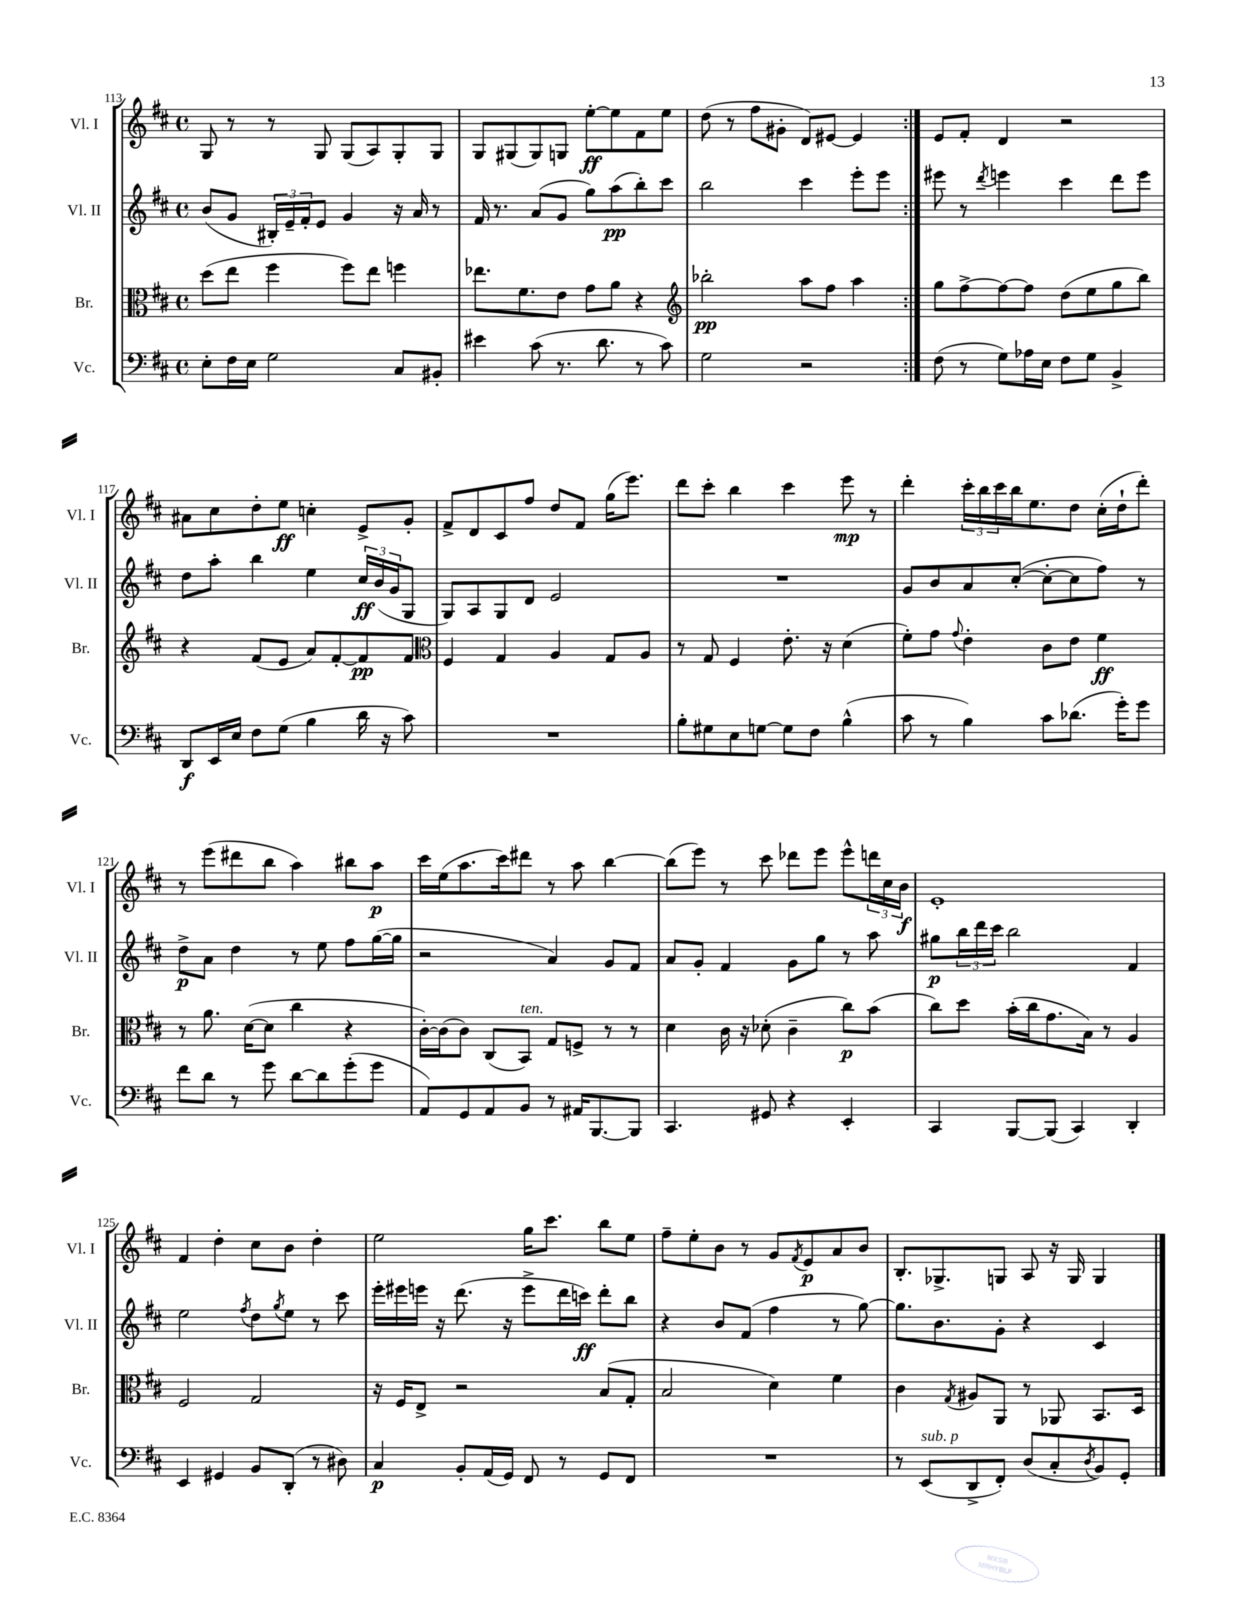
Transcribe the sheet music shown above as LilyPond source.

<<
\new StaffGroup <<
\new Staff = "s0" \with { instrumentName = "Vl. I" shortInstrumentName = "Vl. I" } {
    \clef treble \key d \major \defaultTimeSignature \time 4/4
    \repeat volta 2 { g8 r8 r8 g8 g8( a8) g8-. g8 |
    g8 gis8( gis8) g8 e''8~-.\ff e''8 fis'8 e''8 |
    d''8( r8 fis''8 gis'8-. d'8) eis'8~ eis'4 | }
    e'8 fis'8-. d'4 r2 |
    ais'8 cis''8 d''8-. e''8\ff c''4-. e'8-> g'8-. |
    fis'8-> d'8 cis'8 fis''8 d''8 fis'8 g''16( e'''8.) |
    d'''8 cis'''8-. b''4 cis'''4 e'''8\mp r8 |
    d'''4-. \tuplet 3/2 { cis'''16-. b''16 cis'''16 } b''16 e''8. d''8 cis''16-.( d''16-! d'''8-.) |
    r8 e'''8( dis'''8 b''8 a''4) bis''8 a''8\p |
    cis'''16 e''16( a''8. cis'''16) dis'''8 r8 a''8 b''4~ |
    b''8( e'''8) r8 cis'''8 des'''8 e'''8 e'''8-^ \tuplet 3/2 { d'''16 cis''16 b'16\f } |
    e'1-. |
    fis'4 d''4-. cis''8 b'8 d''4-. |
    e''2 g''16 cis'''8. b''8 e''8 |
    fis''8-- e''8-. b'8 r8 g'8 \acciaccatura { fis'8 } e'8\p a'8 b'8 |
    b8.-. ges8.-> g8 a8 r16 g16 g4 \bar "|." |
}
\new Staff = "s1" \with { instrumentName = "Vl. II" shortInstrumentName = "Vl. II" } {
    \clef treble \key d \major \defaultTimeSignature \time 4/4
    \repeat volta 2 { b'8( g'8 \tuplet 3/2 { bis16-.) e'16-- fis'16-. } e'8 g'4 r16 a'16 r8 |
    fis'16 r8. a'8( g'8 g''8) a''8\pp( b''8-.) cis'''8 |
    b''2 cis'''4 e'''8-. e'''8 | }
    eis'''8 r8 \acciaccatura { d'''8 } e'''4 cis'''4 d'''8 e'''8 |
    d''8 a''8-. b''4 e''4 \tuplet 3/2 { cis''16\ff b'16( g'16 } g8 |
    g8) a8 g8 d'8 e'2 |
    R1 |
    g'8 b'8 a'8 cis''8~-.( cis''8~-. cis''8 fis''8) r8 |
    d''8->\p a'8 d''4 r8 e''8 fis''8 g''16~( g''16 |
    r2 a'4) g'8 fis'8 |
    a'8 g'8-. fis'4 g'8 g''8 r8 a''8 |
    gis''8\p \tuplet 3/2 { b''16 d'''16 cis'''16 } b''2 fis'4 |
    e''2 \acciaccatura { fis''8 } d''8 \acciaccatura { g''8 } e''8 r8 cis'''8 |
    e'''16-. eis'''16 e'''16 r16 d'''8.( r16 e'''8-> d'''16 c'''16\ff) d'''8-. b''8 |
    r4 b'8 fis'8( fis''4 r8 g''8~) |
    g''8. b'8. g'8-. r4 cis'4 \bar "|." |
}
\new Staff = "s2" \with { instrumentName = "Br." shortInstrumentName = "Br." } {
    \clef alto \key d \major \defaultTimeSignature \time 4/4
    \repeat volta 2 { d''8( e''8 fis''4 fis''8) e''8 f''4 |
    ees''8. fis'8. e'8 g'8 a'8 r4 |
    \clef treble bes''2-.\pp a''8 fis''8 a''4 | }
    g''8 fis''8~-> fis''8~ fis''8 d''8( e''8 g''8 b''8) |
    r4 fis'8( e'8 a'8) fis'8~-. fis'8\pp fis'8 |
    \clef alto fis4 g4 a4 g8 a8 |
    r8 g8 fis4 e'8.-. r16 d'4( |
    fis'8-.) g'8 \appoggiatura { g'8 } e'4-. cis'8 e'8 fis'4\ff |
    r8 a'8. d'16~( d'8 cis''4 r4 |
    cis'16~-.) cis'16( cis'8) cis8( b,8^\markup { \italic "ten." }) g8 f8-> r8 r8 |
    d'4 cis'16 r16 des'8-.( cis'4-- cis''8\p) b'8( |
    cis''8) d''8 b'16-.( cis''16 g'8. b16) r8 a4 |
    fis2 g2 |
    r16 fis16 e8-> r2 b8( g8-. |
    b2 d'4) fis'4 |
    cis'4 \acciaccatura { g8 } ais8 a,8 r8 aes,8 b,8. d16 \bar "|." |
}
\new Staff = "s3" \with { instrumentName = "Vc." shortInstrumentName = "Vc." } {
    \clef bass \key d \major \defaultTimeSignature \time 4/4
    \repeat volta 2 { e8-. fis16 e16 g2 cis8 bis,8-. |
    eis'4 cis'8( r8. d'8. r8 cis'8) |
    g2 r2 | }
    fis8( r8 g8) aes16 e16 fis8 g8 b,4-> |
    d,8\f e,16 e16 fis8 g8( b4 d'16 r16 cis'8) |
    R1 |
    b8-. gis8 e8 g8~ g8 fis8 b4-^( |
    cis'8 r8 b4) cis'8 des'8.( g'16-.) g'8 |
    fis'8 d'8 r8 g'8 d'8~ d'8 g'8-.( g'8 |
    a,8) g,8 a,8 b,8 r8 ais,16 b,,8.~ b,,8 |
    cis,4. gis,8 r4 e,4-. |
    cis,4 b,,8~ b,,8( cis,4) d,4-. |
    e,4 gis,4 b,8 d,8-.( r8 dis8) |
    cis4\p b,8-. a,16( g,16) fis,8 r8 g,8 fis,8 |
    R1 |
    r8 e,8^\markup { \italic "sub. p" }( d,8-> fis,8-.) d8( cis8-. \acciaccatura { d8 } b,8) g,8-. \bar "|." |
}
>>
>>
\layout { \context { \Score currentBarNumber = #113 } }
